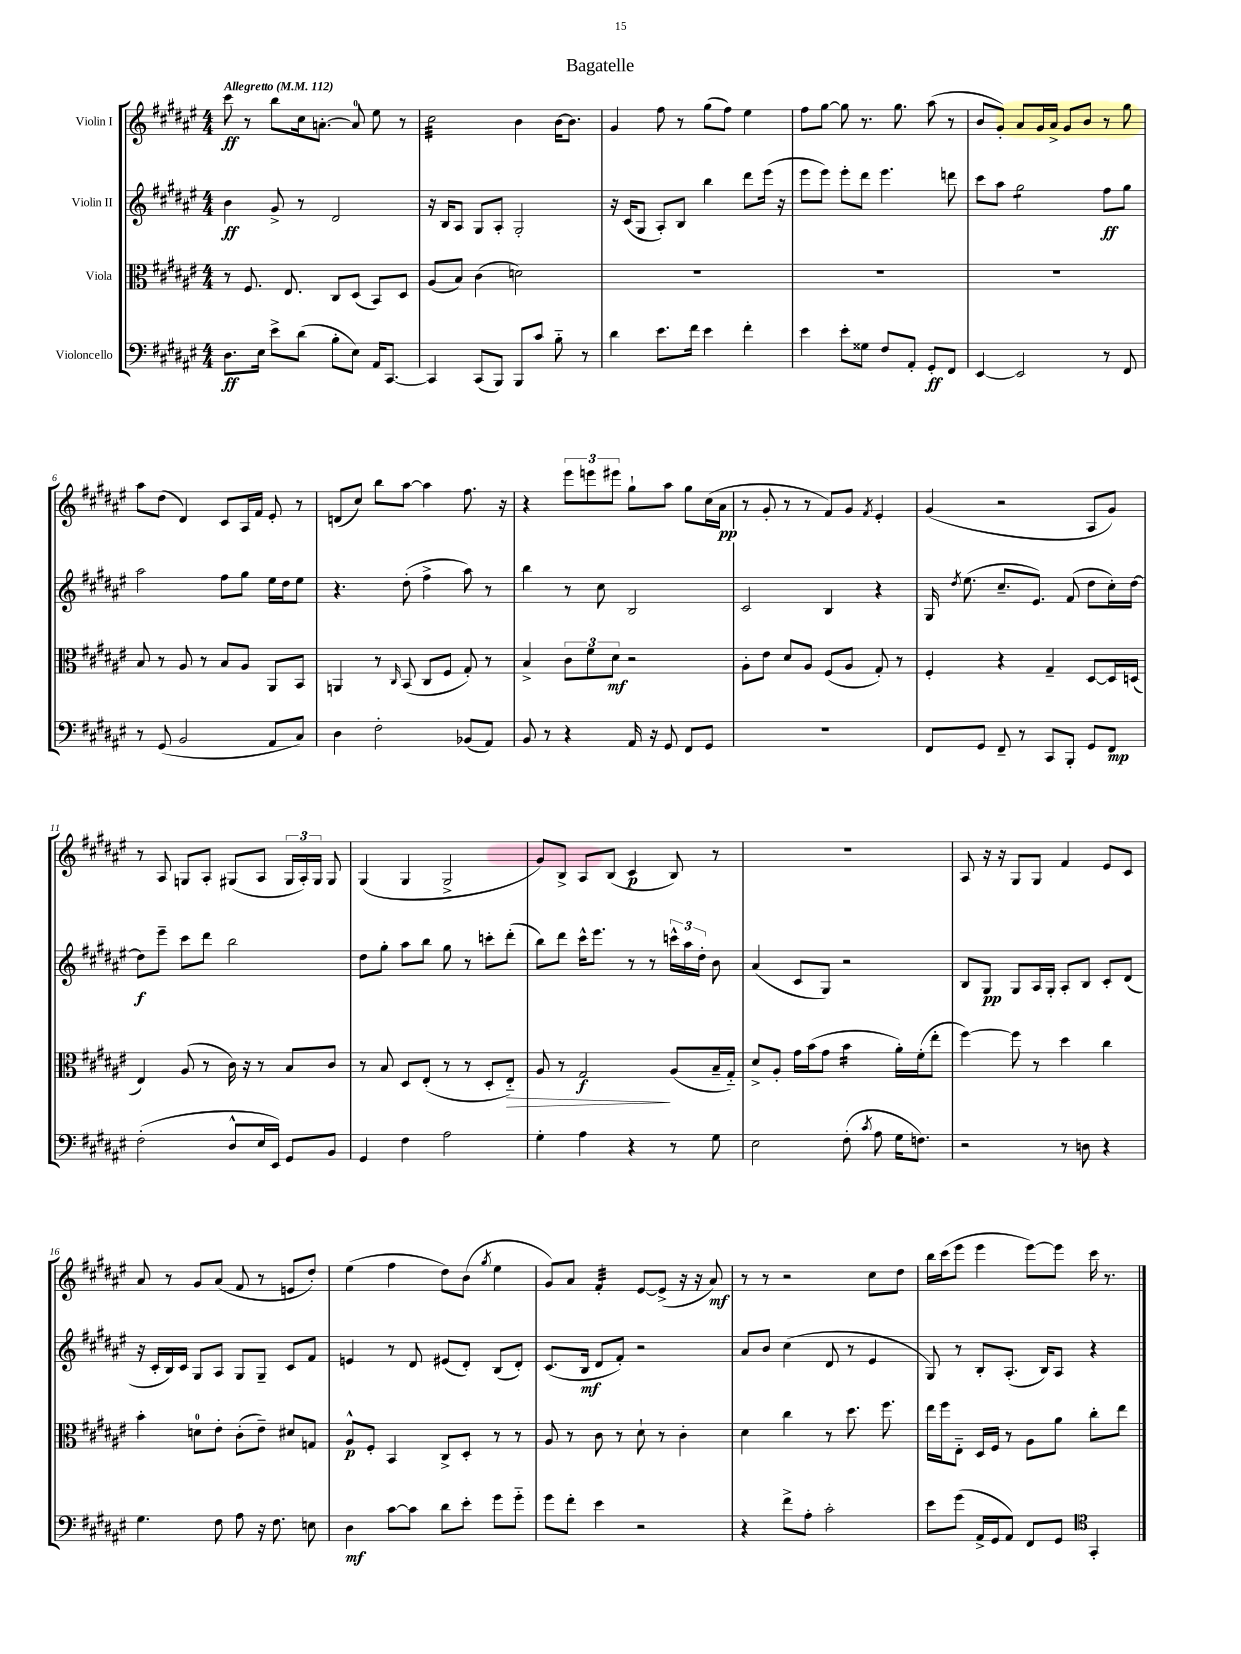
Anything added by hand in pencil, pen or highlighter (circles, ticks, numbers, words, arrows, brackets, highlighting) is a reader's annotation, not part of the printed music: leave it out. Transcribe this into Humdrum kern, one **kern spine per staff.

**kern	**kern	**kern	**kern
*staff4	*staff3	*staff2	*staff1
*clefF4	*clefC3	*clefG2	*clefG2
*k[f#c#g#d#a#e#]	*k[f#c#g#d#a#e#]	*k[f#c#g#d#a#e#]	*k[f#c#g#d#a#e#]
*M4/4	*M4/4	*M4/4	*M4/4
*MM112	*MM112	*MM112	*MM112
8.D#\L	8r	4b\	8ccc#\
.	8.F#/	.	8r
16E#\Jk	.	.	.
8e#^\L	.	8g#^/	8bb\L
.	8.E#/	.	.
(8d#\J	.	8r	16cc#\k
.	.	.	[8.a'\J
8B'\L	8C#/L	2d#/	.
8E#\J)	(8D#/J	.	8a/]
16AA#/LK	8BB/L)	.	8ee#\
[8.CC#/J	.	.	.
.	8D#/J	.	8r
=	=	=	=
4CC#/]	(8A#/L	16r	2cc#\
.	.	16B/LK	.
.	8B/J)	8A#/J	.
(8CC#/L	(4c#\	8G#/L	.
8BBB/J)	.	8A#'/J	.
8BBB/L	2d\)	2G#'/	4b\
8c#/J	.	.	.
8B'~\	.	.	[16b\LK
.	.	.	8.b\]J
8r	.	.	.
=	=	=	=
4d#\	1r	16r	4g#/
.	.	(16c#/LK	.
.	.	8G#/J	.
8.e#\L	.	8A#'/L)	8ff#\
.	.	8B/J	8r
16f#\Jk	.	.	.
4e#\	.	4bb\	(8gg#\L
.	.	.	8ff#\J)
4f#'\	.	8ddd#\L	4ee#\
.	.	(16eee#\Jk	.
.	.	16r	.
=	=	=	=
4e#\	1r	8eee#\L	8ff#\L
.	.	8eee#\J)	[8gg#\J
8e#'\L	.	8eee#'\L	8gg#\]
8G##\J	.	8ddd#\J	8.r
8F#/L	.	4.eee#\	.
.	.	.	8.gg#\
8AA#'/J	.	.	.
8GG#'/L	.	.	(8aa#\
8FF#/J	.	8ddd\	8r
=	=	=	=
[4EE#/	1r	8ccc#\L	8b/L
.	.	8aa#\J	8g#'/J)
2EE#/]	.	2gg#\	8a#/L
.	.	.	16g#/L
.	.	.	16a#^/JJ
.	.	.	8g#/L
.	.	.	8b/J
8r	.	8ff#\L	8r
8FF#/	.	8gg#\J	8gg#\
=	=	=	=
8r	8B/	2aa#\	8aa#\L
(8GG#/	8r	.	(8dd#\J
2BB/	8A#/	.	4d#/)
.	8r	.	.
.	8B/L	8ff#\L	8c#/L
.	8A#/J	8gg#\J	16A#/L
.	.	.	16f#/JJ
8AA#/L	8AA#/L	16ee#\LL	8e#'/
.	.	16dd#\J	.
8C#/J)	8BB/J	8ee#\J	8r
=	=	=	=
4D#\	4AA/	4.r	(8d/L
.	.	.	8cc#/J)
2F#'\	8r	.	8bb\L
.	16qqC#/	.	.
.	(8BB/	(8dd#'\	[8aa#\J
.	8C#/L	4ff#^\	4aa#\]
.	8F#/J	.	.
(8BB-/L	8G#'/)	8aa#\)	8.ff#\
8AA#/J)	8r	8r	.
.	.	.	16r
=	=	=	=
8BB/	4B^/	4bb\	4r
8r	.	.	.
4r	12c#\L	8r	12eee#\L
.	12f#\	.	12eee\
.	.	8cc#\	.
.	12d#\J	.	12eee#\J
16AA#/	2r	2B/	8gg#`\L
16r	.	.	.
8GG#/	.	.	8aa#\J
8FF#/L	.	.	8gg#\L
8GG#/J	.	.	(16cc#\L
.	.	.	16a#\JJ
=	=	=	=
1r	8A#'\L	2c#/	8r
.	8e#\J	.	8g#'/
.	8d#/L	.	8r
.	8A#/J	.	8r
.	(8F#/L	4B/	8f#/L)
.	8A#/J	.	8g#/J
.	.	.	8qf#/
.	8G#'/)	4r	4e#'/
.	8r	.	.
=	=	=	=
8FF#/L	4F#'/	16G#/	(4g#/
.	.	8qdd#/	.
.	.	(8.ee#\	.
8GG#/J	.	.	.
8FF#~/	4r	8.cc#~/L	2r
8r	.	.	.
.	.	8.e#/J)	.
8CC#/L	4G#~/	.	.
8BBB'/J	.	(8f#/	.
8GG#/L	[8D#/L	8dd#\L	8A#/L
8FF#/J	16D#/]L	16cc#'\L)	8g#/J)
.	(16D/JJ	[16dd#\JJ	.
=	=	=	=
(2F#'\	4E#/)	8dd#\]L	8r
.	.	8eee#~\J	8A#/
.	(8A#/	8ccc#\L	8G/L
.	8r	8ddd#\J	8A#'/J
8D#^^/L	16c#\)	2bb\	(8G#/L
.	16r	.	.
16E#/L	8r	.	8A#/J
16EE#/JJ)	.	.	.
8GG#/L	8B/L	.	24G#/LL
.	.	.	24A#'/)
.	.	.	24G#/JJ
8BB/J	8c#/J	.	8G#/
=	=	=	=
4GG#/	8r	8dd#\L	(4G#/
.	8B/	8gg#'\J	.
4F#\	8D#/L	8aa#\L	4G#/
.	(8E#'/J	8bb\J	.
2A#\	8r	8gg#\	2G#^/
.	8r	8r	.
.	8D#'/L	8ccc'\L	.
.	8E#'~/J)	(8ddd#'\J	.
=	=	=	=
4G#'\	8A#/	8bb\L)	8g#/L)
.	8r	8ddd#\J	8B^/J
4A#\	2G#/	16ccc#^^\LK	8A#/L
.	.	8.eee#\J	.
.	.	.	(8B/J
4r	.	8r	4c#/
.	.	8r	.
8r	(8A#/L	24ccc^^\LL	8B/)
.	.	24aa#\	.
.	.	24dd#'\JJ	.
8G#\	16B~/L	8b\	8r
.	16G#'~/JJ)	.	.
=	=	=	=
2E#\	8d#^/L	(4a#/	1r
.	8A#'/J	.	.
.	16g#\LL	8c#/L	.
.	(16b\J	.	.
.	8g#\J	8G#/J)	.
(8F#'\	4b\	2r	.
8qc#/	.	.	.
8A#\	.	.	.
16G#\LK	16a#'\LL)	.	.
8.F\J)	(16f#'\J	.	.
.	8ee#'\J	.	.
=	=	=	=
2r	[4ff#\)	8B/L	8A#/
.	.	8G#/J	16r
.	.	.	16r
.	8ff#\]	8G#/L	8G#/L
.	8r	16A#/L	8G#/J
.	.	16G#'/JJ	.
8r	4dd#\	8A#'/L	4f#/
8D\	.	8B/J	.
4r	4cc#\	8c#'/L	8e#/L
.	.	(8d#/J	8c#/J
=	=	=	=
4.G#\	4b'\	16r	8a#/
.	.	16c#'/LL	.
.	.	16B/)	8r
.	.	16c#/JJ	.
.	8d\L	8G#/L	8g#/L
8F#\	8e#'\J	8A#/J	(8a#/J
8A#\	(8c#'\L	8G#/L	8f#/
16r	8e#~\J)	8G#~/J	8r
8.F#\	.	.	.
.	8d#/L	8c#/L	8e/L
8E\	8G/J	8f#/J	8dd#'/J)
=	=	=	=
4D#\	8A#^^/L	4e/	(4ee#\
.	8F#'/J	.	.
[8c#\L	4BB/	8r	4ff#\
8c#\]J	.	8d#/	.
8d#\L	8C#^/L	(8e#/L	8dd#\L)
8e#'\J	8D#'/J	8d#'/J)	(8b\J
.	.	.	8qgg#/
8g#\L	8r	(8B/L	4ee#\
8g#'~\J	8r	8d#'/J)	.
=	=	=	=
8g#\L	8A#/	(8.c#/L	8g#/L)
8f#'\J	8r	.	8a#/J
.	.	16B/Jk	.
4e#\	8c#\	8d#/L	4f#'/
.	8r	8f#'/J)	.
2r	8d#`\	2r	[8e#/L
.	8r	.	(8e#^/]J
.	4c#'\	.	16r
.	.	.	16r
.	.	.	8a#/)
=	=	=	=
4r	4d#\	8a#/L	8r
.	.	8b/J	8r
8f#^\L	4cc#\	(4cc#\	2r
8A#'\J	.	.	.
2c#'\	8r	8d#/	.
.	8.dd#\	8r	.
.	.	4e#/	8cc#\L
.	8.ff#\	.	.
.	.	.	8dd#\J
=	=	=	=
8e#\L	16ee#\LL	8G#/)	16bb\LL
.	16ff#\J	.	(16ccc#\J
(8g#\J	8E#'~\J	8r	8eee#\J
16AA#^/LL	16D#/LL	8B'/L	4eee#\
16GG#/J	16F#/JJ	.	.
8AA#/J)	8r	(8.A#'/J	.
8FF#/L	8A#\L	.	[8eee#\L)
.	.	16B/LK)	.
8GG#/J	8a#\J	8A#/J	8eee#\]J
*clefC4	*	*	*
4GG#'/	8cc#'\L	4r	16ccc#\
.	.	.	8.r
.	8ee#\J	.	.
==	==	==	==
*-	*-	*-	*-
